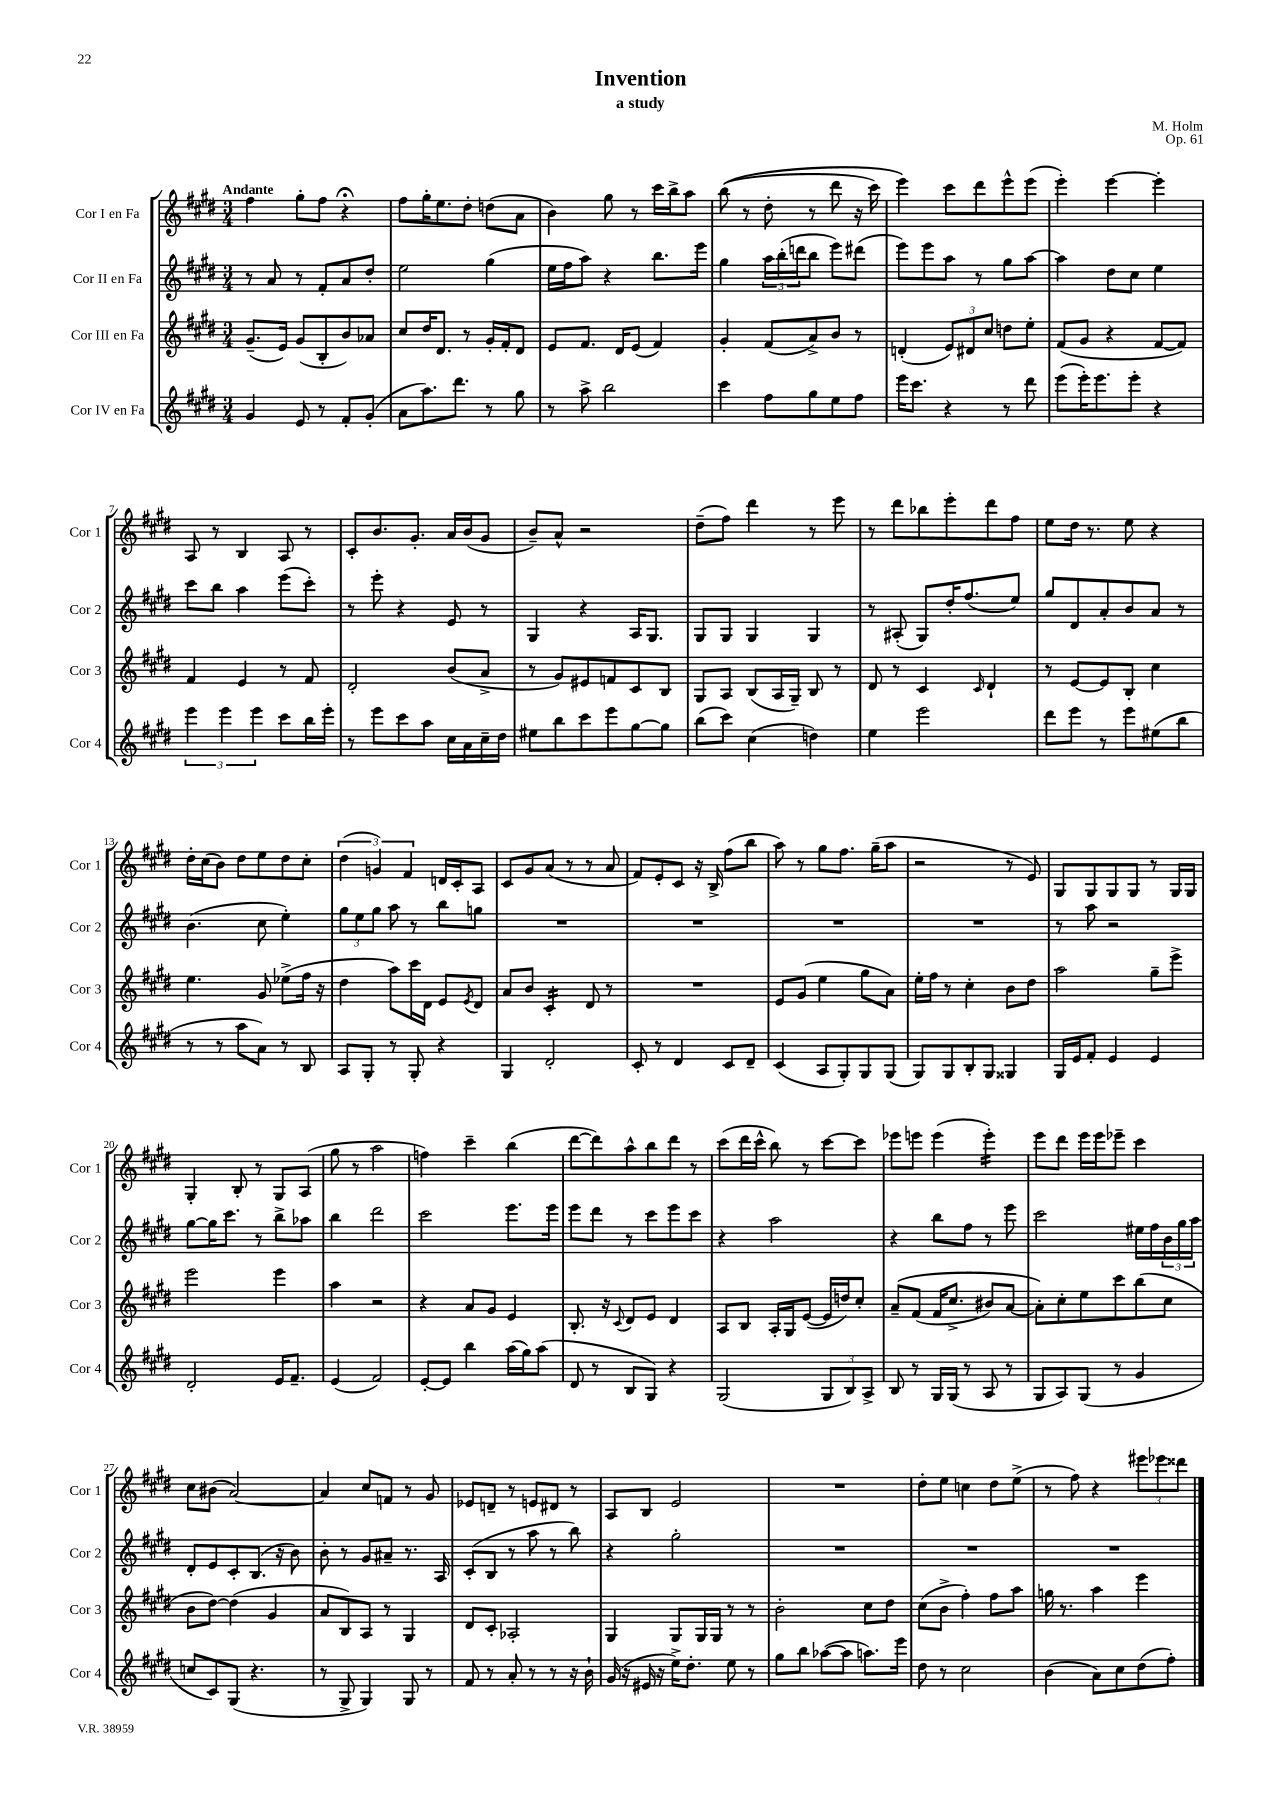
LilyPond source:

\header { title = "Invention" composer = "M. Holm" subtitle = "a study" opus = "Op. 61" }
<<
\new StaffGroup <<
\new Staff = "s0" \with { instrumentName = "Cor I en Fa" shortInstrumentName = "Cor 1" } {
    \clef treble \key e \major \numericTimeSignature \time 3/4 \tempo "Andante"
    fis''4 gis''8-. fis''8 r4\fermata |
    fis''8 gis''16-. e''8. dis''8-. d''8( a'8 |
    b'4) gis''8 r8 cis'''16 b''16-> a''8 |
    b''8(\( r8 dis''8-. r8 dis'''8 r16 cis'''16) |
    e'''4\) cis'''8 dis'''8 e'''8-^ e'''8( |
    e'''4-.) e'''4~ e'''4-. |
    a8 r8 b4 a8 r8 |
    cis'8-. b'8. gis'8.-. a'16 b'16( gis'8 |
    b'8--) a'8-^ r2 |
    dis''8--( fis''8) dis'''4 r8 e'''8 |
    r8 dis'''8 bes''8 e'''8-. dis'''8 fis''8 |
    e''8 dis''16 r8. e''8 r4 |
    dis''16-. cis''16( b'8) dis''8 e''8 dis''8 cis''8-. |
    \tuplet 3/2 { dis''4( g'4) fis'4 } d'16 cis'16-. a8 |
    cis'8 gis'8 a'8( r8 r8 a'8 |
    fis'8) e'8-. cis'8 r16 b16-> fis''8( b''8 |
    a''8) r8 gis''8 fis''8. gis''16--( a''8 |
    r2 r8 e'8) |
    gis8 gis8 gis8 gis8 r8 gis16 gis16 |
    gis4-. b8-. r8 gis8 a8( |
    gis''8 r8 a''2 |
    f''4) cis'''4-- b''4( |
    dis'''8~ dis'''8) a''8-^ b''8 dis'''8 r8 |
    cis'''8( dis'''16 cis'''16-^ b''8) r8 cis'''8~ cis'''8 |
    ees'''8 e'''8 e'''4( e'''4:16-.) |
    e'''8 dis'''8 e'''16 e'''16 ees'''8-- cis'''4 |
    cis''8 bis'8( a'2~) |
    a'4 cis''8 f'8 r8 gis'8 |
    ees'8 d'8-- r8 e'8 dis'8 r8 |
    a8 b8 e'2 |
    R2. |
    dis''8-. e''8 c''4 dis''8 e''8->( |
    r8 fis''8) r4 \tuplet 3/2 { eis'''8 ees'''8 disis'''8 } \bar "|." |
}
\new Staff = "s1" \with { instrumentName = "Cor II en Fa" shortInstrumentName = "Cor 2" } {
    \clef treble \key e \major \numericTimeSignature \time 3/4
    r8 a'8 r8 fis'8-. a'8 dis''8-. |
    e''2 gis''4( |
    e''16 fis''16 a''8) r4 b''8. e'''16 |
    gis''4 \tuplet 3/2 { a''16 b''16-.( d'''16 } b''8 e'''8) dis'''8( |
    e'''8) e'''8 a''8 r8 gis''8 a''8~ |
    a''4 dis''8 cis''8 e''4 |
    cis'''8 b''8 a''4 e'''8( cis'''8-.) |
    r8 e'''8-. r4 e'8 r8 |
    gis4 r4 a16 gis8. |
    gis8 gis8 gis4 gis4 |
    r8 ais8-.( gis8) dis''16-. fis''8.( e''8) |
    gis''8 dis'8 a'8-. b'8 a'8 r8 |
    b'4.( cis''8 e''4-.) |
    \tuplet 3/2 { gis''8 e''8 gis''8 } a''8 r8 b''8 g''8 |
    R2. |
    R2. |
    R2. |
    R2. |
    r8 a''8 r2 |
    gis''8~ gis''16 cis'''8. r8 b''8-> aes''8 |
    b''4 dis'''2 |
    cis'''2 e'''8. e'''16 |
    e'''8 dis'''8 r8 cis'''8 e'''8 cis'''8 |
    r4 a''2 |
    r4 b''8 fis''8 r8 e'''8 |
    cis'''2 eis''16 fis''16 \tuplet 3/2 { b'16 gis''16 a''16 } |
    dis'8-. e'8 cis'8-. b8.( r16 b'8) |
    b'8-. r8 gis'8 ais'8-- r8. a16 |
    cis'8-.( b8 r8 a''8 r8 b''8) |
    r4 gis''2-. |
    R2. |
    R2. |
    R2. \bar "|." |
}
\new Staff = "s2" \with { instrumentName = "Cor III en Fa" shortInstrumentName = "Cor 3" } {
    \clef treble \key e \major \numericTimeSignature \time 3/4
    gis'8.--( e'16) gis'8( b8-. b'8) aes'8 |
    cis''8 dis''16 dis'8. r8 gis'16-. fis'16-. dis'8 |
    e'8 fis'8. dis'16 e'8( fis'4) |
    gis'4-. fis'8( a'8->) b'8 r8 |
    d'4-.( \tuplet 3/2 { e'8) dis'8 cis''8 } d''8 e''8-. |
    fis'8( gis'8 r4 fis'8~ fis'8) |
    fis'4 e'4 r8 fis'8 |
    dis'2-. b'8( a'8-> |
    r8 gis'8) eis'8 f'8 cis'8 b8 |
    gis8 a8 b8( a16 gis16--) b8 r8 |
    dis'8 r8 cis'4 \grace { cis'16 } dis'4-! |
    r8 e'8~ e'8 b8-. cis''4 |
    e''4. gis'8 ees''8->( fis''16 r16 |
    dis''4 a''8) cis'''16 dis'16 e'8 \acciaccatura { e'8 } dis'8 |
    a'8 b'8 cis'4:16-. dis'8 r8 |
    R2. |
    e'8 gis'8( e''4 gis''8 a'8) |
    e''16-. fis''16 r8 cis''4-. b'8 dis''8 |
    a''2 gis''8-- e'''8-> |
    e'''2 e'''4 |
    a''4 r2 |
    r4 a'8 gis'8 e'4 |
    b8.-. r16 \appoggiatura { cis'8 } dis'8 e'8 dis'4 |
    a8 b8 a16-. gis16 e'8~( e'16 d''16) cis''8-. |
    a'8--\( fis'8( fis'16 cis''8.-> bis'8) a'8~ |
    a'8-.\) cis''8-. e''8 cis'''8 b''8( cis''8 |
    b'8 dis''8~) dis''4( gis'4 |
    a'8 b8) a8 r8 gis4 |
    dis'8 cis'8-. aes2-. |
    gis4 gis8 gis16 gis16 r8 r8 |
    b'2-. cis''8 dis''8 |
    cis''8( b'8-> fis''4-.) fis''8 a''8 |
    g''16 r8. a''4 e'''4 \bar "|." |
}
\new Staff = "s3" \with { instrumentName = "Cor IV en Fa" shortInstrumentName = "Cor 4" } {
    \clef treble \key e \major \numericTimeSignature \time 3/4
    gis'4 e'8 r8 fis'8-. gis'8-.( |
    a'8 a''8.) dis'''8. r8 gis''8 |
    r8 a''8-> b''2 |
    cis'''4 fis''8 gis''8 e''8 fis''8 |
    e'''16 cis'''8. r4 r8 dis'''8 |
    e'''8( e'''16-.) e'''8. e'''8-. r4 |
    \tuplet 3/2 { e'''4 e'''4 e'''4 } cis'''8 b''16 e'''16-. |
    r8 e'''8 cis'''8 a''8 cis''16 a'16 cis''16-- dis''16 |
    eis''8 b''8 cis'''8 e'''8 gis''8~ gis''8 |
    b''8( cis'''8) cis''4( d''4) |
    e''4 e'''2 |
    dis'''8 e'''8 r8 e'''8 eis''8( b''8 |
    r8 r8 a''8 a'8) r8 b8 |
    a8 gis8-. r8 gis8-. r4 |
    gis4 dis'2-. |
    cis'8-. r8 dis'4 cis'8 dis'8-- |
    cis'4( a8 gis8-.) gis8 gis8( |
    gis8) gis8 b8-. gis8 gisis4 |
    gis16 e'16 fis'8-. e'4 e'4 |
    dis'2-. e'16 fis'8.-- |
    e'4( fis'2) |
    e'8~-. e'8 b''4 a''16( gis''16) a''8( |
    dis'8 r8 b8 gis8) r4 |
    gis2( \tuplet 3/2 { gis8 b8) a8-> } |
    b8 r8 gis16 gis16( r8 a8 r8 |
    gis8 a8) gis8( r8 gis'4 |
    c''8 cis'8) gis8( r4. |
    r8 gis8-> gis4) gis8 r8 |
    fis'8 r8 a'8-. r8 r8 r16 b'16-! |
    gis'16( r16 eis'16 r16 e''16->) dis''8.-. e''8 r8 |
    gis''8 b''8 aes''8~( aes''8 a''8.) e'''16 |
    dis''8 r8 cis''2 |
    b'4( a'8) cis''8 dis''8( fis''8-.) \bar "|." |
}
>>
>>
